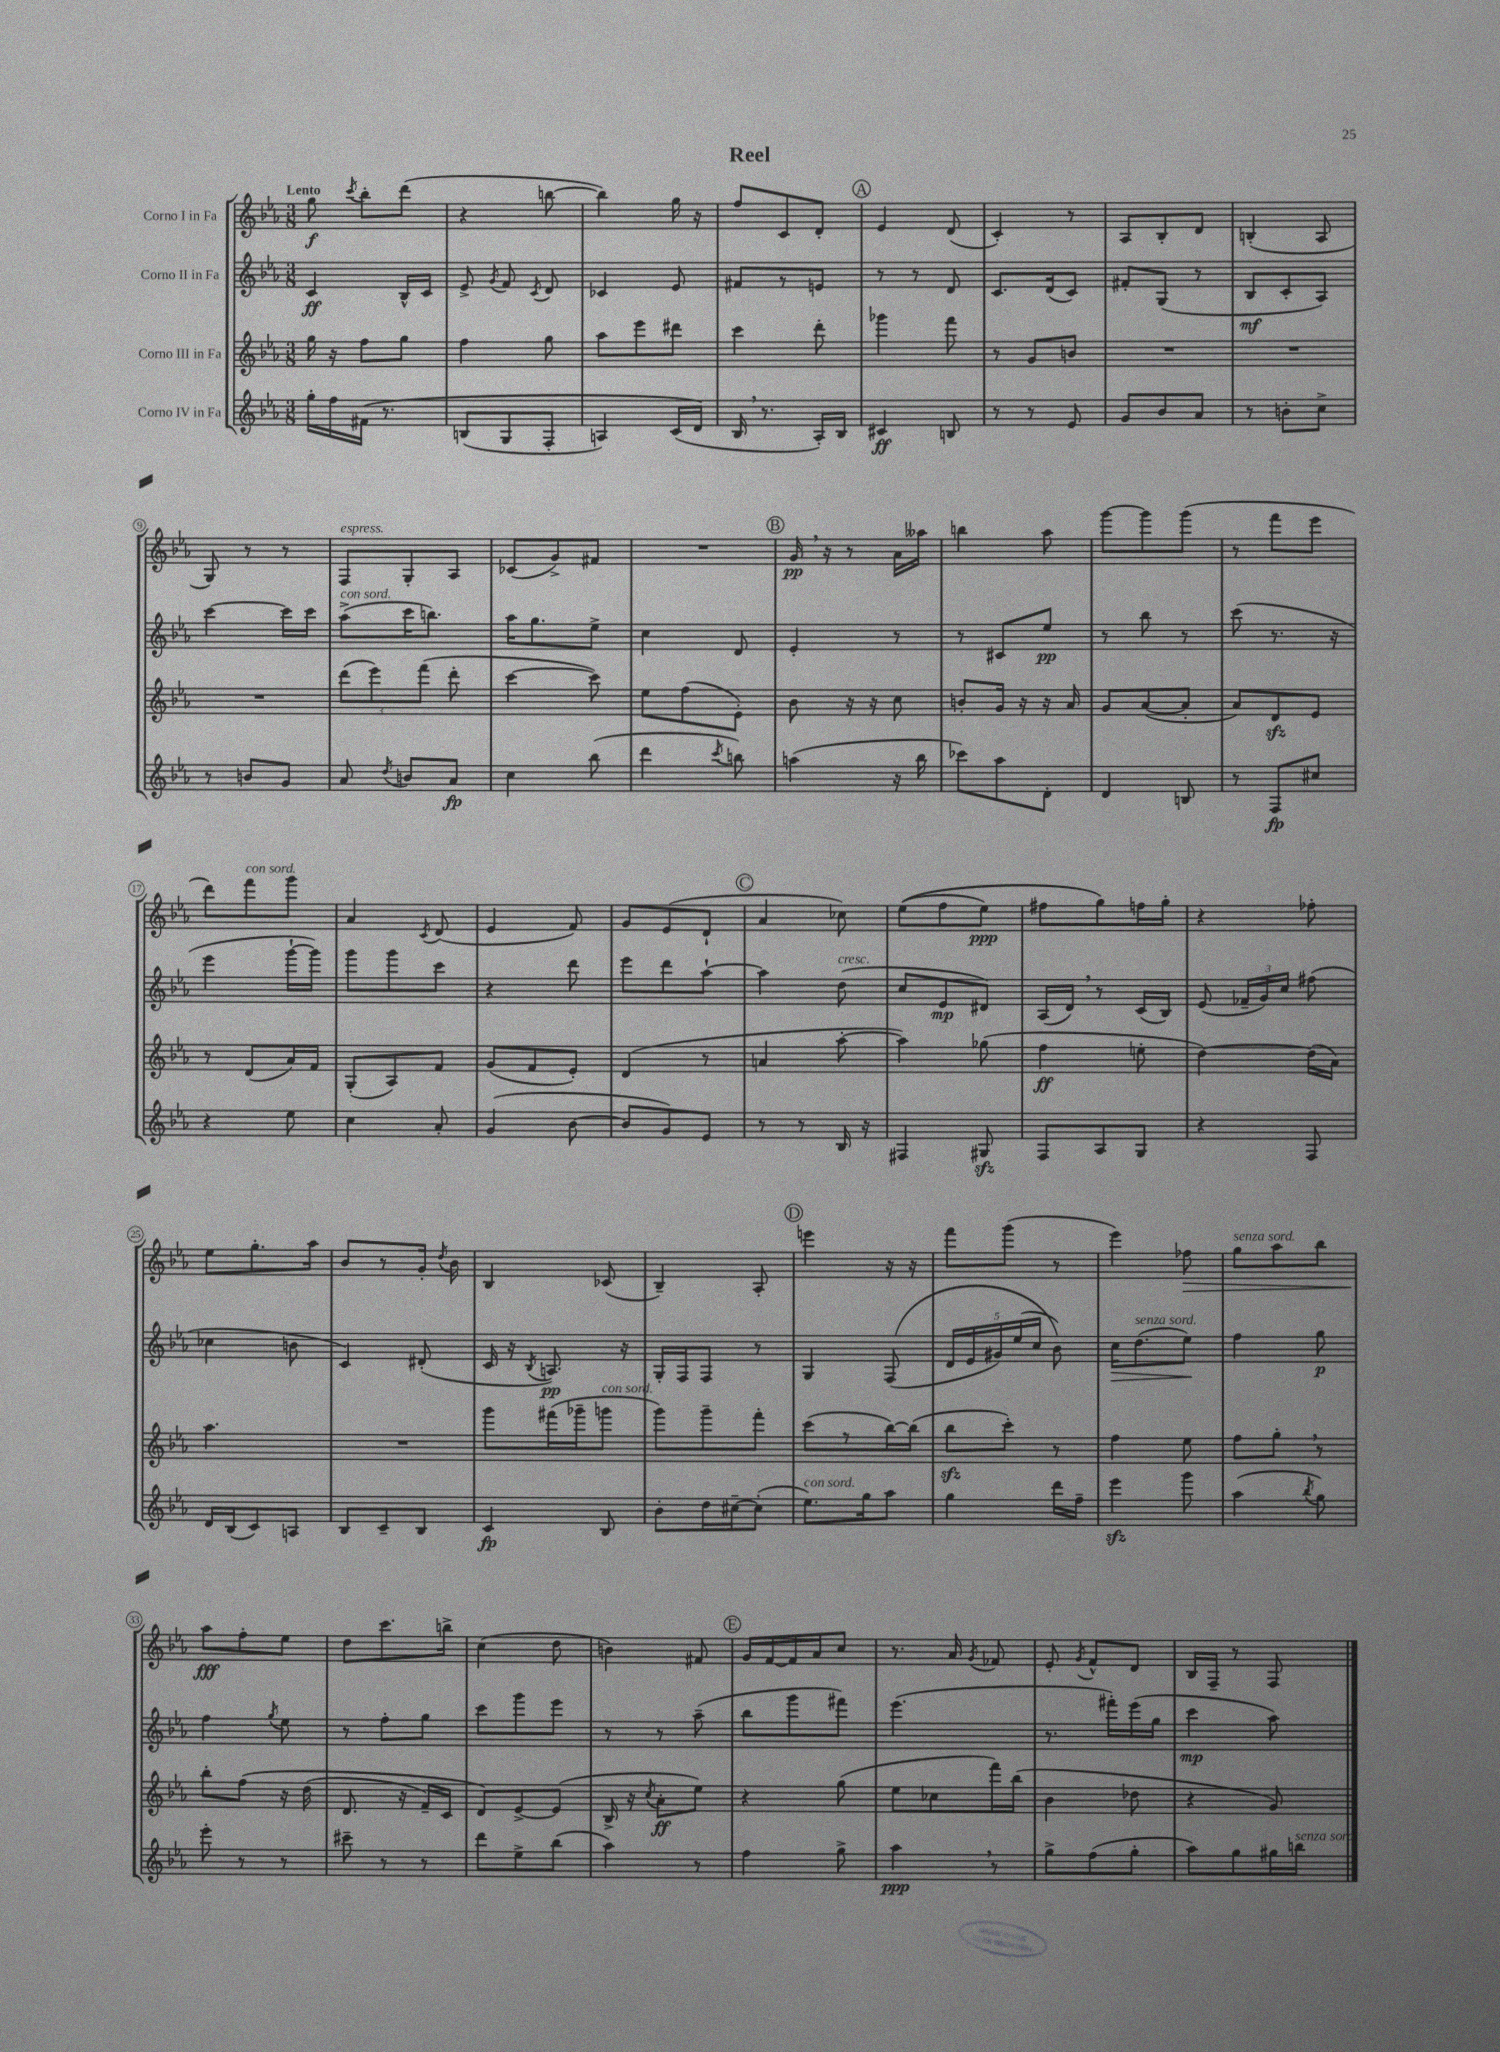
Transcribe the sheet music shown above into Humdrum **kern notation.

**kern	**kern	**kern	**kern
*staff4	*staff3	*staff2	*staff1
*clefG2	*clefG2	*clefG2	*clefG2
*k[b-e-a-]	*k[b-e-a-]	*k[b-e-a-]	*k[b-e-a-]
*M3/8	*M3/8	*M3/8	*M3/8
16gg'\LL	16gg\	4c/	8gg\
16ff\	16r	.	.
.	.	.	8qccc/
&(16f#\JJ	8ff\L	.	8bb-'\L
8.r	.	.	.
.	8gg\J	16B-^^/LL	(8ddd\J
.	.	16c/JJ	.
=	=	=	=
(8B/L	4ff\	8e-^/	4r
.	.	8qg/	.
8G/	.	8f/	.
.	.	8qc/	.
8F'/J	8gg\	8d/	[8bb\
=	=	=	=
4A/)	8aa-\L	4c-/	4bb\])
.	8eee-\	.	.
(16c/LL	8ddd#\J	8e-/	16gg\
16d/JJ&)	.	.	16r
=	=	=	=
16B-/	4ccc\	8f#/L	8ff/L
8.r	.	.	.
.	.	8r	8c/
16A-'/LL)	8ddd'\	8e/J	8d'/J
16B-/JJ	.	.	.
=	=	=	=
4c#/	4ggg-\	8r	4e-/
.	.	8r	.
8B/	8fff\	8d/	(8d/
=	=	=	=
8r	8r	8.c/L	4c'/)
8r	8g/L	.	.
.	.	(16d/k	.
8e-/	8b/J	8c/J)	8r
=	=	=	=
8g/L	4.r	8f#'/L	8A-/L
8b-/	.	(8G/J	8B-'/
8a-/J	.	8r	8d/J
=	=	=	=
8r	4.r	8B-/L	(4B'/
8b'\L	.	8c'/	.
8cc^\J	.	8A-/J)	8A-/
=	=	=	=
8r	4.r	[4ccc\	8G/)
8b/L	.	.	8r
8g/J	.	16ccc\]LL	8r
.	.	16ccc\JJ	.
=	=	=	=
8a-/	(12ddd\L	(8aa-^\L	8F/L
.	12eee-\)	.	.
8qdd/	.	.	.
8b/L	.	16ccc\K	8G'/
.	(12fff\J	.	.
.	.	8.bb\J)	.
8a-/J	8ddd'\	.	8A-/J
=	=	=	=
4cc\	[4ccc\	16aa-\LK	(8c-/L
.	.	8.gg\	.
.	.	.	8g^/)
(8bb-\	8ccc\])	8ee-^\J	8f#/J
=	=	=	=
4ddd\	8ee-\L	4cc\	4.r
.	(8ff\	.	.
8qccc/	.	.	.
8bb\)	8e-'\J)	8d/	.
=	=	=	=
(4aa\	8b-\	4e-'/	16g/
.	.	.	16r
.	16r	.	8r
.	16r	.	.
16r	8cc\	8r	16a-\LL
16bb-\	.	.	16aa--\JJ
=	=	=	=
8ccc-\L)	8b'/L	8r	4bb\
8aa-\	16g/Jk	8c#/L	.
.	16r	.	.
8d'\J	16r	8ee-/J	8aa-\
.	16a-/	.	.
=	=	=	=
4d/	8g/L	8r	[8ggg\L
.	([8a-/	8bb-\	8ggg\]
8B/	8a-'/]J	8r	(8ggg\J
=	=	=	=
8r	8a-/L)	(8ccc\	8r
8F/L	8d/	8.r	8fff\L
8cc#/J	8e-/J	.	8eee-\J
.	.	16r	.
=	=	=	=
4r	8r	4eee-\	8ddd\L)
.	(8d/L	.	8fff\
8ee-\	16a-/L)	[16ggg`\LL	8ggg\J
.	16f/JJ	16ggg\]JJ)	.
=	=	=	=
4cc\	(8G'/L	8ggg\L	4a-/
.	8A-/)	8ggg\	.
.	.	.	8qc/
8a-'/	8f/J	8ccc\J	(8d/
=	=	=	=
(4g/	(8g/L	4r	4e-/
.	8f/	.	.
[8b-\	8e-'/J)	8ddd\	8f/)
=	=	=	=
8b-/]L	(4d/	8eee-\L	8g/L
8g/)	.	8ddd\	(8e-/
8e-/J	8r	[8aa-`\J	8d`/J
=	=	=	=
8r	4a/	4aa-\]	4a-/
8r	.	.	.
16B-/	[8aa-'\	(8dd\	8cc-\)
16r	.	.	.
=	=	=	=
4F#/	4aa-\])	8cc/L	&((8ee-\L
.	.	8e-/	8ff\
8G#/	(8gg-\	8d#/J)	8ee-\J)
=	=	=	=
8F/L	4ff\	(16A-/LL	8ff#\L
.	.	16d/JJ)	.
8A-/	.	8r	8gg\&)
8G/J	8ee'\	(16c/LL	16ff\L
.	.	16B-/JJ)	16gg'\JJ
=	=	=	=
4r	[4dd\)	(8e-/	4r
.	.	24f-~/LL	.
.	.	24g/)	.
.	.	24cc/JJ	.
8F/	(16dd\]LL	(8ff#\	8ff-'\
.	16a-\JJ)	.	.
=	=	=	=
16d/LL	4.aa-\	4cc-\	8ee-\L
(16B-/J	.	.	.
8c/)	.	.	8.gg'\
8A/J	.	8b\	.
.	.	.	16aa-\Jk
=	=	=	=
8B-/L	4.r	4c/)	8b-/L
8c~/	.	.	8r
8B-/J	.	(8d#'/	16g'/Jk
.	.	.	8qdd/
.	.	.	16b-\
=	=	=	=
4c/	8ggg\L	16c/	4B-/
.	.	16r	.
.	.	8qB-/	.
.	(16fff#\L	8.A/)	.
.	16ggg-~\J	.	.
8B-/	8ggg\J	.	(8c-/
.	.	16r	.
=	=	=	=
8b-'\L	8ggg\L)	16G'/LL	4B-~/)
.	.	16F/J	.
16dd\L	8ggg~\	8F/J	.
[16cc#~\J	.	.	.
(8cc#'\]J	8fff'\J	8r	8A-'/
=	=	=	=
8.ee-\L)	(8ccc\L	4G/	4eee\
.	8r	.	.
16gg\k	.	.	.
8aa-\J	[16bb-\L)	&((8F/	16r
.	(16bb-\]JJ	.	16r
=	=	=	=
4gg\	8bb-\L	20d/LL	8fff\L
.	.	20e-/	.
.	.	20g#/)	.
.	8ccc'\J)	.	(8ggg\J
.	.	(20ee-/	.
.	.	20cc/JJ	.
16ddd\LL	8r	8b-\)&)	8r
16ff~\JJ	.	.	.
=	=	=	=
4eee-\	4ff\	16cc\LK	4eee-\)
.	.	(8.dd\	.
8ggg\	8ee-\	8ee-\J)	8ff-\
=	=	=	=
(4aa-\	8ff\L	4ff\	8gg\L
.	8gg'\J	.	8aa-\
8qbb-/	.	.	.
8gg\)	8r	8gg\	8bb-\J
=	=	=	=
8eee-'\	8bb-'\L	4ff\	8aa-\L
8r	&(8ff\J	.	8ff'\
.	.	8qgg/	.
8r	16r	8ee-\	8ee-\J
.	(16dd\	.	.
=	=	=	=
8ccc#~\	8.d/	8r	8dd\L
8r	.	8ff'\L	8.ccc\
.	16r	.	.
8r	16f~/LL)	8gg\J	.
.	16c/JJ	.	16bb^\Jk
=	=	=	=
8ddd\L	8d/L&)	8ccc\L	(4cc\
8ee-^\	[8e-^/	8ggg\	.
(8bb-\J	(8e-/]J	8eee-\J	8dd\
=	=	=	=
4aa-\)	16B-^/	8r	4b\)
.	16r	.	.
.	8qcc/	.	.
.	8a-'\L	8r	.
8r	8ee-\J)	(8aa-~\	8f#/
=	=	=	=
4ff\	4r	8bb-\L	16g/LL
.	.	.	[16f/
.	.	8ggg\	16f/]
.	.	.	16a-/J
8gg^\	(8gg\	8fff#\J)	8cc/J
=	=	=	=
4aa-\	8ee-\L	(4.eee-\	8.r
.	8cc-\	.	.
.	.	.	16a-/
.	.	.	8qg/
8r	16fff\L)	.	8f-/
.	(16bb-\JJ	.	.
=	=	=	=
8gg^\L	4b-\	8.r	8e-'/
.	.	.	8qg/
(8ff\	.	.	8f^^/L
.	.	16fff#'\LL)	.
8gg'\J	8dd-\	(16eee-\	8d/J
.	.	16gg\JJ	.
=	=	=	=
8aa-\L)	4r	4ccc\	16B-/LL
.	.	.	16F~/JJ
8gg\	.	.	8r
16gg#\L	8g/)	8aa-\)	8F/
16bb\JJ	.	.	.
==	==	==	==
*-	*-	*-	*-
